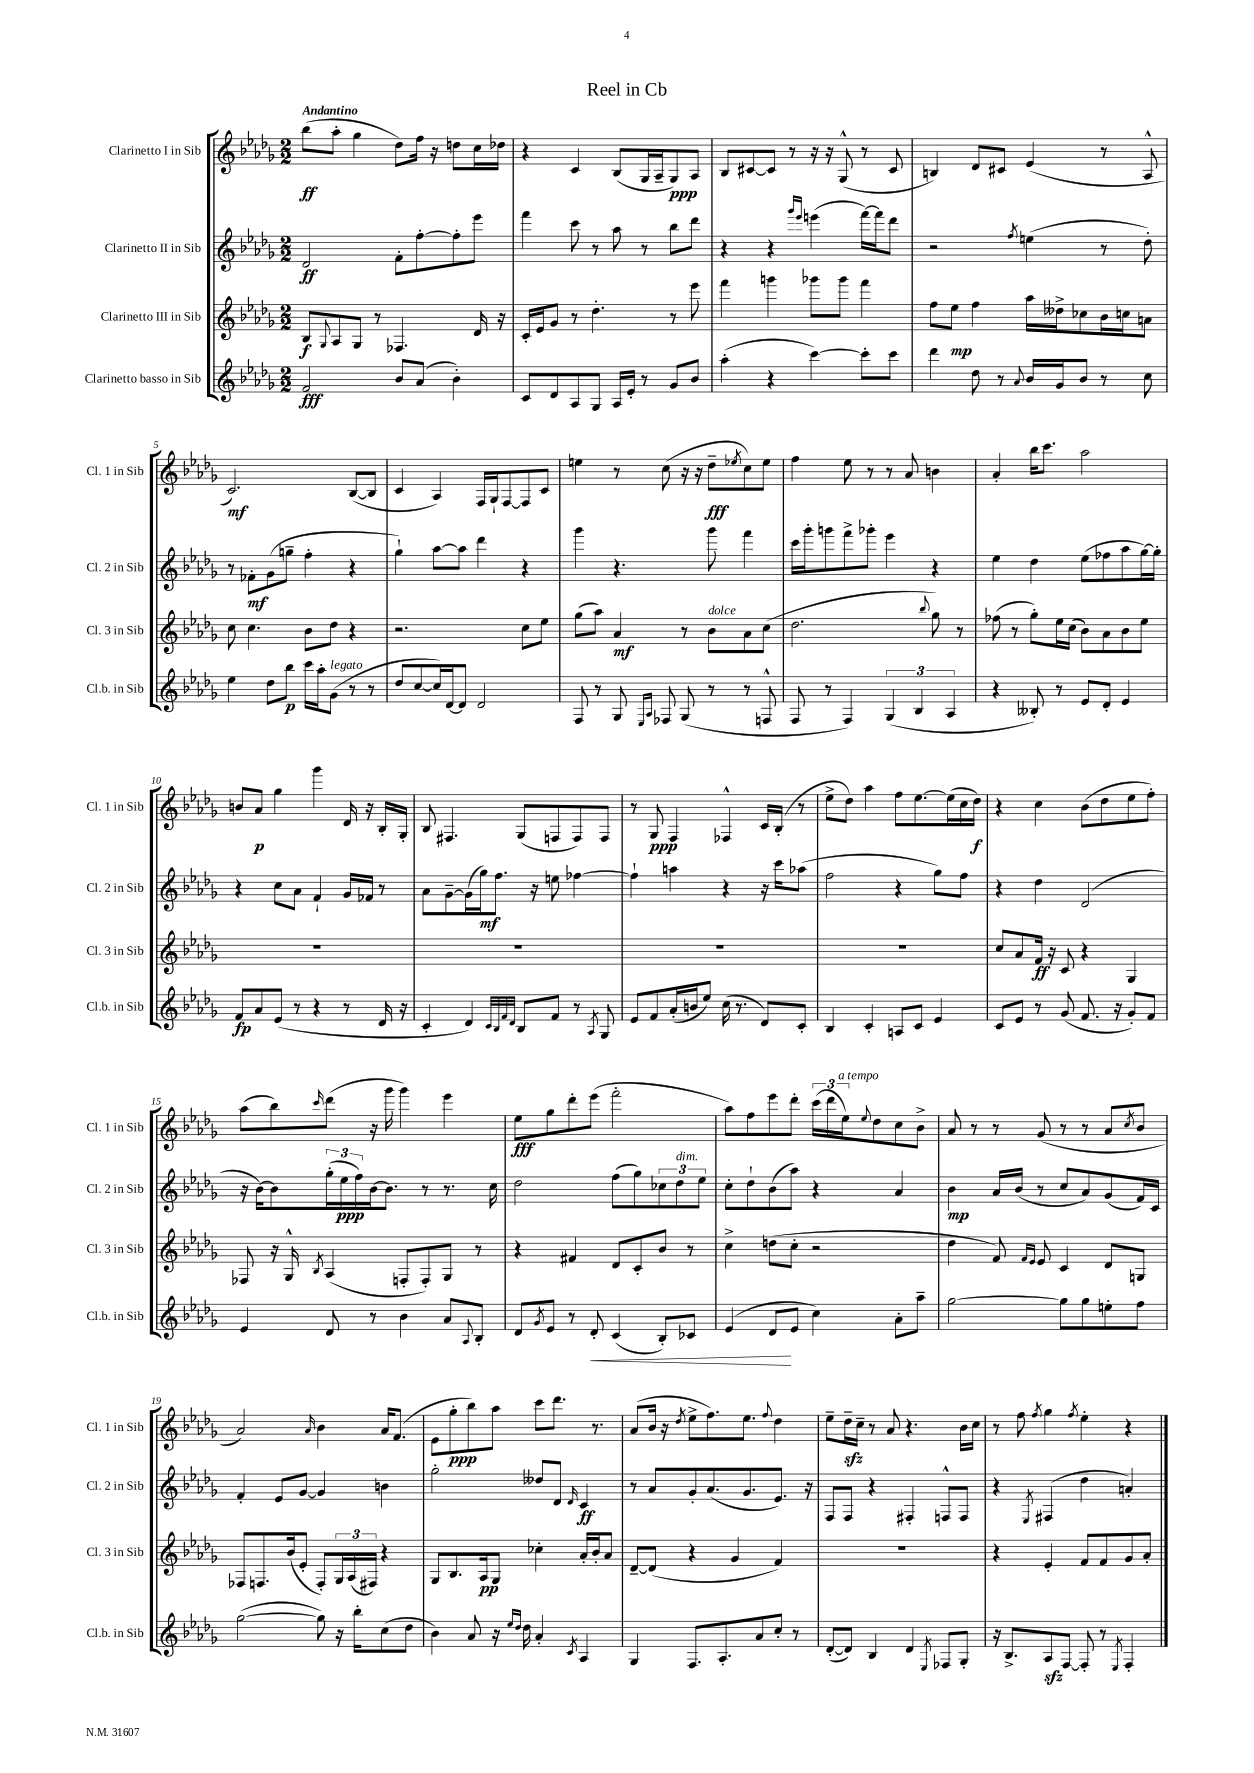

**kern	**dynam	**kern	**dynam	**kern	**dynam	**kern	**dynam
*part4	*part4	*part3	*part3	*part2	*part2	*part1	*part1
*staff4	*staff4	*staff3	*staff3	*staff2	*staff2	*staff1	*staff1
*I"Clarinetto basso in Sib	*	*I"Clarinetto III in Sib	*	*I"Clarinetto II in Sib	*	*I"Clarinetto I in Sib	*
*I'Cl.b. in Sib	*	*I'Cl. 3 in Sib	*	*I'Cl. 2 in Sib	*	*I'Cl. 1 in Sib	*
*clefG2	*	*clefG2	*	*clefG2	*	*clefG2	*
*k[b-e-a-d-g-]	*	*k[b-e-a-d-g-]	*	*k[b-e-a-d-g-]	*	*k[b-e-a-d-g-]	*
*M2/2	*	*M2/2	*	*M2/2	*	*M2/2	*
=1	=1	=1	=1	=1	=1	=1	=1
!	!	!	!	!	!	!LO:TX:a:B:t=Andantino	!
2f/	fff	8B-/L	f	2d-/	ff	(8bb-\L	ff
.	.	8qqG-/	.	.	.	.	.
.	.	8A-/	.	.	.	8aa-'\J	.
.	.	8G-/J	.	.	.	4gg-\	.
.	.	8r	.	.	.	.	.
8b-/L	.	4.F-X/	.	8f'\L	.	8dd-\L)	.
(8a-/J	.	.	.	[8ff'\	.	16ff\Jk	.
.	.	.	.	.	.	16r	.
4b-'\)	.	.	.	8ff'\]	.	8ddn\L	.
.	.	16d-/	.	8eee-\J	.	16cc\L	.
.	.	16r	.	.	.	16dd-X\JJ	.
=2	=2	=2	=2	=2	=2	=2	=2
8c/L	.	16c'/LL	.	4fff\	.	4r	.
.	.	16e-/J	.	.	.	.	.
8d-/	.	8g-/J	.	.	.	.	.
8A-/	.	8r	.	8ccc\	.	4c/	.
8G-/J	.	4.dd-'\	.	8r	.	.	.
16A-/LL	.	.	.	8aa-\	.	(8B-/L	.
16e-'/JJ	.	.	.	.	.	.	.
8r	.	.	.	8r	.	16G-/L	.
.	.	.	.	.	.	16A-~/J	.
8g-/L	.	8r	.	8bb-\L	.	8G-/)	ppp
8b-/J	.	8eee-\	.	8ddd-\J	.	8A-/J	.
=3	=3	=3	=3	=3	=3	=3	=3
(4aa-'\	.	4fff\	.	4r	.	8B-/L	.
.	.	.	.	.	.	[8c#X/	.
4r	.	4gggn\	.	4r	.	8c#/J]	.
.	.	.	.	.	.	8r	.
.	.	.	.	16qqggg-/LL	.	.	.
.	.	.	.	16qqeee-/JJ	.	.	.
[4ccc\)	.	8ggg-X\L	.	(4eeen\	.	16r	.
.	.	.	.	.	.	16r	.
.	.	8ggg-\J	.	.	.	(8G-^^/	.
8ccc'\L]	.	4fff\	.	[16fff\LL)	.	8r	.
.	.	.	.	16fff\J]	.	.	.
8ccc\J	.	.	.	8ddd-\J	.	8c#/	.
=4	=4	=4	=4	=4	=4	=4	=4
4ddd-\	.	8ff\L	.	2r	.	4Bn/)	.
.	.	8ee-\J	mp	.	.	.	.
8dd-\	.	4ff\	.	.	.	8d-/L	.
8r	.	.	.	.	.	8c#X/J	.
8qqa-/	.	.	.	8qff/	.	.	.
16b-/LL	.	16aa-\LL	.	(4een\	.	(4e-/	.
16g-/J	.	16dd--X^\J	.	.	.	.	.
8b-/J	.	8cc-X\	.	.	.	.	.
8r	.	16b-\L	.	8r	.	8r	.
.	.	16ccn\J	.	.	.	.	.
8cc\	.	8an\J	.	8dd-'\)	.	8A-^^/	.
!!LO:LB:g=z
=5	=5	=5	=5	=5	=5	=5	=5
4ee-\	.	8cc\	.	8r	.	2.c/)	mf
.	.	4.cc\	.	8f-X'\L	mf	.	.
8dd-\L	.	.	.	(8g-\	.	.	.
8bb-\J	p	.	.	8ggn~\J	.	.	.
16ccc\LL	.	8b-\L	.	4ff'\	.	.	.
16aa-'\J	.	.	.	.	.	.	.
!LO:TX:a:i:t=legato	!	!	!	!	!	!	!
(8g-\J	.	8dd-\J	.	.	.	.	.
8r	.	4r	.	4r	.	([8B-/L	.
8r	.	.	.	.	.	8B-/J]	.
=6	=6	=6	=6	=6	=6	=6	=6
8dd-/L	.	2.r	.	4gg-`\)	.	4c/	.
[8cc/	.	.	.	.	.	.	.
16cc/L])	.	.	.	[8aa-\L	.	4A-/)	.
[16d-/J	.	.	.	.	.	.	.
8d-/J]	.	.	.	8aa-\J]	.	.	.
2d-/	.	.	.	4ddd-\	.	16F/LL	.
.	.	.	.	.	.	16G-`/J	.
.	.	.	.	.	.	[8F/	.
.	.	8cc\L	.	4r	.	8F/]	.
.	.	8ee-\J	.	.	.	8c/J	.
=7	=7	=7	=7	=7	=7	=7	=7
8F/	.	(8gg-\L	.	4ggg-\	.	4een\	.
8r	.	8aa-\J)	.	.	.	.	.
8G-/	.	4a-/	mf	4.r	.	8r	.
16qqE-/LL	.	.	.	.	.	.	.
16qqA-/JJ	.	.	.	.	.	.	.
8F-X/	.	.	.	.	.	(8cc\	.
(8G-/	.	8r	.	.	.	16r	.
.	.	.	.	.	.	16r	.
!	!	!LO:TX:a:i:t=dolce	!	!	!	!	!
8r	.	8b-\L	.	8ggg-\	.	8dd-~\L	fff
.	.	.	.	.	.	8qee-X/	.
8r	.	8a-\	.	4fff\	.	8cc\)	.
8Fn^^/	.	(8cc\J	.	.	.	8ee-\J	.
=8	=8	=8	=8	=8	=8	=8	=8
8F/	.	2.dd-\	.	16ccc\LL	.	4ff\	.
.	.	.	.	16ggg-'\J	.	.	.
8r	.	.	.	8gggn\	.	.	.
4F/)	.	.	.	8fff^\	.	8ee-\	.
.	.	.	.	8ggg-X'\J	.	8r	.
(6G-/	.	.	.	4eee-\	.	8r	.
.	.	.	.	.	.	8a-/	.
6B-/	.	.	.	.	.	.	.
.	.	8qqbb-/	.	.	.	.	.
.	.	8gg-\)	.	4r	.	4bn\	.
6A-/	.	.	.	.	.	.	.
.	.	8r	.	.	.	.	.
=9	=9	=9	=9	=9	=9	=9	=9
4r	.	(8ff-X\	.	4ee-\	.	4a-'/	.
.	.	8r	.	.	.	.	.
8B--X'/)	.	8gg-'\L)	.	4dd-\	.	16bb-\KL	.
.	.	.	.	.	.	8.ccc\J	.
8r	.	16ee-\L	.	.	.	.	.
.	.	(16cc\JJ	.	.	.	.	.
8e-/L	.	8b-\L)	.	(8ee-\L	.	2aa-\	.
8d-'/J	.	8a-\	.	8ff-X\	.	.	.
4e-/	.	8b-\	.	8aa-\	.	.	.
.	.	8ee-\J	.	[16gg-\L)	.	.	.
.	.	.	.	16gg-'\JJ]	.	.	.
!!LO:LB:g=z
=10	=10	=10	=10	=10	=10	=10	=10
8f/L	fp	1r	.	4r	.	8bn/L	.
8a-/	.	.	.	.	.	8a-/J	p
(8e-/J	.	.	.	8cc\L	.	4gg-\	.
8r	.	.	.	8a-\J	.	.	.
4r	.	.	.	4f`/	.	4ggg-\	.
8r	.	.	.	16g-/LL	.	16d-/	.
.	.	.	.	16f-X/JJ	.	16r	.
16d-/	.	.	.	8r	.	16B-'/LL	.
16r	.	.	.	.	.	16G-'/JJ	.
=11	=11	=11	=11	=11	=11	=11	=11
4c'/	.	1r	.	8a-\L	.	8B-/	.
.	.	.	.	[8g-~\	.	4.F#X/	.
4d-/)	.	.	.	(16g-\L]	.	.	.
.	.	.	.	16gg-\J)	mf	.	.
.	.	.	.	8.ff\J	.	.	.
32qqc/LLL	.	.	.	.	.	.	.
32qqB-/	.	.	.	.	.	.	.
32qqf/	.	.	.	.	.	.	.
32qqd-/JJJ	.	.	.	.	.	.	.
8B-/L	.	.	.	.	.	(8G-/L	.
.	.	.	.	16r	.	.	.
8f/J	.	.	.	8een\	.	8Fn/	.
8r	.	.	.	[4ff-X\	.	8F/)	.
8qA-/	.	.	.	.	.	.	.
8G-/	.	.	.	.	.	8F/J	.
=12	=12	=12	=12	=12	=12	=12	=12
8e-/L	.	1r	.	4ff-`\]	.	8r	.
8f/	.	.	.	.	.	8G-/	ppp
(16a-'/L	.	.	.	4aan\	.	4F/	.
16bn/J	.	.	.	.	.	.	.
8ee-/J)	.	.	.	.	.	.	.
(16cc\	.	.	.	4r	.	4F-X^^/	.
8.r	.	.	.	.	.	.	.
8d-/L)	.	.	.	16r	.	16c/LL	.
.	.	.	.	16ccc\KL	.	(16B-'/JJ	.
8c'/J	.	.	.	(8aa-X\J	.	8r	.
=13	=13	=13	=13	=13	=13	=13	=13
4B-/	.	1r	.	2ff\	.	8ee-^\L	.
.	.	.	.	.	.	8dd-\J)	.
4c'/	.	.	.	.	.	4aa-\	.
8An/L	.	.	.	4r	.	8ff\L	.
8c/J	.	.	.	.	.	[8.ee-\	.
4e-/	.	.	.	8gg-\L)	.	.	.
.	.	.	.	.	.	(16ee-\L]	.
.	.	.	.	8ff\J	.	16cc\	.
.	.	.	.	.	.	16dd-\JJ)	f
=14	=14	=14	=14	=14	=14	=14	=14
8c/L	.	8cc/L	.	4r	.	4r	.
8e-/J	.	8a-/	.	.	.	.	.
8r	.	16f/Jk	ff	4dd-\	.	4cc\	.
.	.	16r	.	.	.	.	.
(8g-/	.	8c/	.	.	.	.	.
8.f/	.	4r	.	(2d-/	.	(8b-\L	.
.	.	.	.	.	.	8dd-\	.
16r	.	.	.	.	.	.	.
8g-'/L)	.	4G-/	.	.	.	8ee-\	.
8f/J	.	.	.	.	.	8ff'\J)	.
!!LO:LB:g=z
=15	=15	=15	=15	=15	=15	=15	=15
4e-/	.	8F-X/	.	16r	.	(8aa-\L	.
.	.	.	.	[16b-\KL)	.	.	.
.	.	16r	.	8b-\]	.	8bb-\)	.
.	.	16G-^^/	.	.	.	.	.
.	.	8qB-/	.	.	.	16qqccc/	.
8d-/	.	(4A-/	.	(24gg-'\L	.	(8ddd-\J	.
.	.	.	.	24ee-\	ppp	.	.
.	.	.	.	24ff\)	.	.	.
8r	.	.	.	[16b-\J	.	16r	.
.	.	.	.	8.b-\J]	.	16ggg-\	.
4b-\	.	8Fn'/L	.	.	.	4ggg-\)	.
.	.	8F'/)	.	8r	.	.	.
8a-/L	.	8G-/J	.	8.r	.	4eee-\	.
8qqA-/	.	.	.	.	.	.	.
8B-'/J	.	8r	.	.	.	.	.
.	.	.	.	16cc\	.	.	.
=16	=16	=16	=16	=16	=16	=16	=16
8d-/L	.	4r	.	2dd-\	.	8ee-\L	fff
8qg-/	.	.	.	.	.	.	.
8e-/J	.	.	.	.	.	8gg-\	.
8r	.	4f#X/	.	.	.	8ddd-'\	.
!	!LO:HP:b	!	!	!	!	!	!
8d-'/	<	.	.	.	.	(8eee-\J	.
(4c/	.	8d-/L	.	(8ff\L	.	2fff'\	.
.	.	8c'/	.	8gg-\)	.	.	.
8B-'/L)	.	8b-/J	.	12cc-X\	.	.	.
!	!	!	!	!LO:TX:a:i:t=dim.	!	!	!
.	.	.	.	12dd-\	.	.	.
8c-X/J	.	8r	.	.	.	.	.
.	.	.	.	12ee-\J	.	.	.
=17	=17	=17	=17	=17	=17	=17	=17
(4e-/	.	4cc^\	.	8cc'\L	.	8aa-\L)	.
.	.	.	.	8dd-`\	.	8ff\	.
8d-/L	.	(8ddn\L	.	(8b-\	.	8eee-\	.
8e-/J	[	8cc'\J	.	8aa-\J)	.	8ddd-'\J	.
4cc\)	.	2r	.	4r	.	(24ccc\LL	.
.	.	.	.	.	.	24ddd-\	.
!	!	!	!	!	!	!LO:TX:a:i:t=a tempo	!
.	.	.	.	.	.	24ee-\J)	.
.	.	.	.	.	.	8qqee-/	.
.	.	.	.	.	.	8dd-\	.
8a-'\L	.	.	.	4a-/	.	8cc\	.
8aa-~\J	.	.	.	.	.	8b-^\J	.
=18	=18	=18	=18	=18	=18	=18	=18
[2gg-\	.	4dd-\	.	4b-\	mp	8a-/	.
.	.	.	.	.	.	8r	.
.	.	8f/)	.	16a-/LL	.	8r	.
.	.	.	.	(16b-/JJ	.	.	.
.	.	16qqf/LL	.	.	.	.	.
.	.	16qqe-/JJ	.	.	.	.	.
.	.	8e-/	.	8r	.	(8g-/	.
8gg-\L]	.	4c/	.	8cc/L	.	8r	.
8gg-\	.	.	.	8a-/)	.	8r	.
8een'\	.	8d-/L	.	(8g-/	.	8a-/L	.
.	.	.	.	.	.	8qcc/	.
8ff\J	.	8Gn/J	.	16f/L)	.	8b-/J	.
.	.	.	.	16c/JJ	.	.	.
!!LO:LB:g=z
=19	=19	=19	=19	=19	=19	=19	=19
([2gg-\	.	8F-X/L	.	4f'/	.	2a-/)	.
.	.	8.Fn/	.	.	.	.	.
.	.	.	.	8e-/L	.	.	.
.	.	(16b-/k	.	.	.	.	.
.	.	8e-'/J	.	[8g-/J	.	.	.
.	.	.	.	.	.	16qqa-/	.
8gg-\])	.	8F'/L)	.	4g-/]	.	4b-\	.
16r	.	24G-/L	.	.	.	.	.
.	.	(24A-/	.	.	.	.	.
16bb-'\KL	.	.	.	.	.	.	.
.	.	24F#X/JJ)	.	.	.	.	.
(8cc\	.	4r	.	4bn\	.	16a-/KL	.
.	.	.	.	.	.	(8.f/J	.
8dd-\J	.	.	.	.	.	.	.
=20	=20	=20	=20	=20	=20	=20	=20
4b-\)	.	8G-/L	.	2gg-'\	.	8e-\L	.
.	.	8.B-/	.	.	.	8gg-'\	ppp
8a-/	.	.	.	.	.	8bb-\)	.
.	.	16A-/k	pp	.	.	.	.
16r	.	8G-/J	.	.	.	8aa-\J	.
16qqee-/LL	.	.	.	.	.	.	.
16qqdd-/JJ	.	.	.	.	.	.	.
16dd-\	.	.	.	.	.	.	.
4a-'/	.	4cc-X'\	.	8dd--X/L	.	8ccc\L	.
.	.	.	.	8d-/J	.	8.ddd-\J	.
8qc/	.	.	.	16qqd-/	.	.	.
4A-/	.	16a-'/LL	.	4c/	ff	.	.
.	.	16b-'/J	.	.	.	8.r	.
.	.	8a-/J	.	.	.	.	.
=21	=21	=21	=21	=21	=21	=21	=21
4G-/	.	[8d-~/L	.	8r	.	(8a-/L	.
.	.	(8d-/J]	.	8a-/L	.	16b-/Jk	.
.	.	.	.	.	.	16r	.
.	.	.	.	.	.	8qdd-/	.
8.F/L	.	4r	.	8g-'/	.	8ee-^\L	.
.	.	.	.	(8.a-/	.	8.ff\)	.
8.A-'/	.	.	.	.	.	.	.
.	.	4g-/	.	.	.	.	.
.	.	.	.	8.g-/	.	8.ee-\J	.
8a-/	.	.	.	.	.	.	.
.	.	.	.	.	.	8qqff/	.
8cc'/J	.	4f/)	.	8.e-/J)	.	4dd-\	.
8r	.	.	.	.	.	.	.
.	.	.	.	16r	.	.	.
=22	=22	=22	=22	=22	=22	=22	=22
([8d-'/L	.	1r	.	8F/L	.	8ee-~\L	.
8d-/J])	.	.	.	8F/J	.	16dd-zz~\L	.
.	.	.	.	.	.	16cc~\JJ	.
4B-/	.	.	.	4r	.	8r	.
.	.	.	.	.	.	8a-/	.
4d-/	.	.	.	4F#X'/	.	4.r	.
8qE-/	.	.	.	.	.	.	.
8F-X/L	.	.	.	8Fn^^/L	.	.	.
8G-'/J	.	.	.	8F/J	.	16b-\LL	.
.	.	.	.	.	.	16cc\JJ	.
=23	=23	=23	=23	=23	=23	=23	=23
16r	.	4r	.	4r	.	8r	.
8.B-^/L	.	.	.	.	.	.	.
.	.	.	.	.	.	8ff\	.
.	.	.	.	8qE-/	.	8qff/	.
8A-zz/	.	4e-'/	.	(4F#X/	.	4gg-\	.
[8F/J	.	.	.	.	.	.	.
.	.	.	.	.	.	8qff/	.
8F'/]	.	8f/L	.	4dd-\	.	4ee-'\	.
8r	.	8f/	.	.	.	.	.
8qE-/	.	.	.	.	.	.	.
4F'/	.	8g-/	.	4an'/)	.	4r	.
.	.	8a-'/J	.	.	.	.	.
==	==	==	==	==	==	==	==
*-	*-	*-	*-	*-	*-	*-	*-
